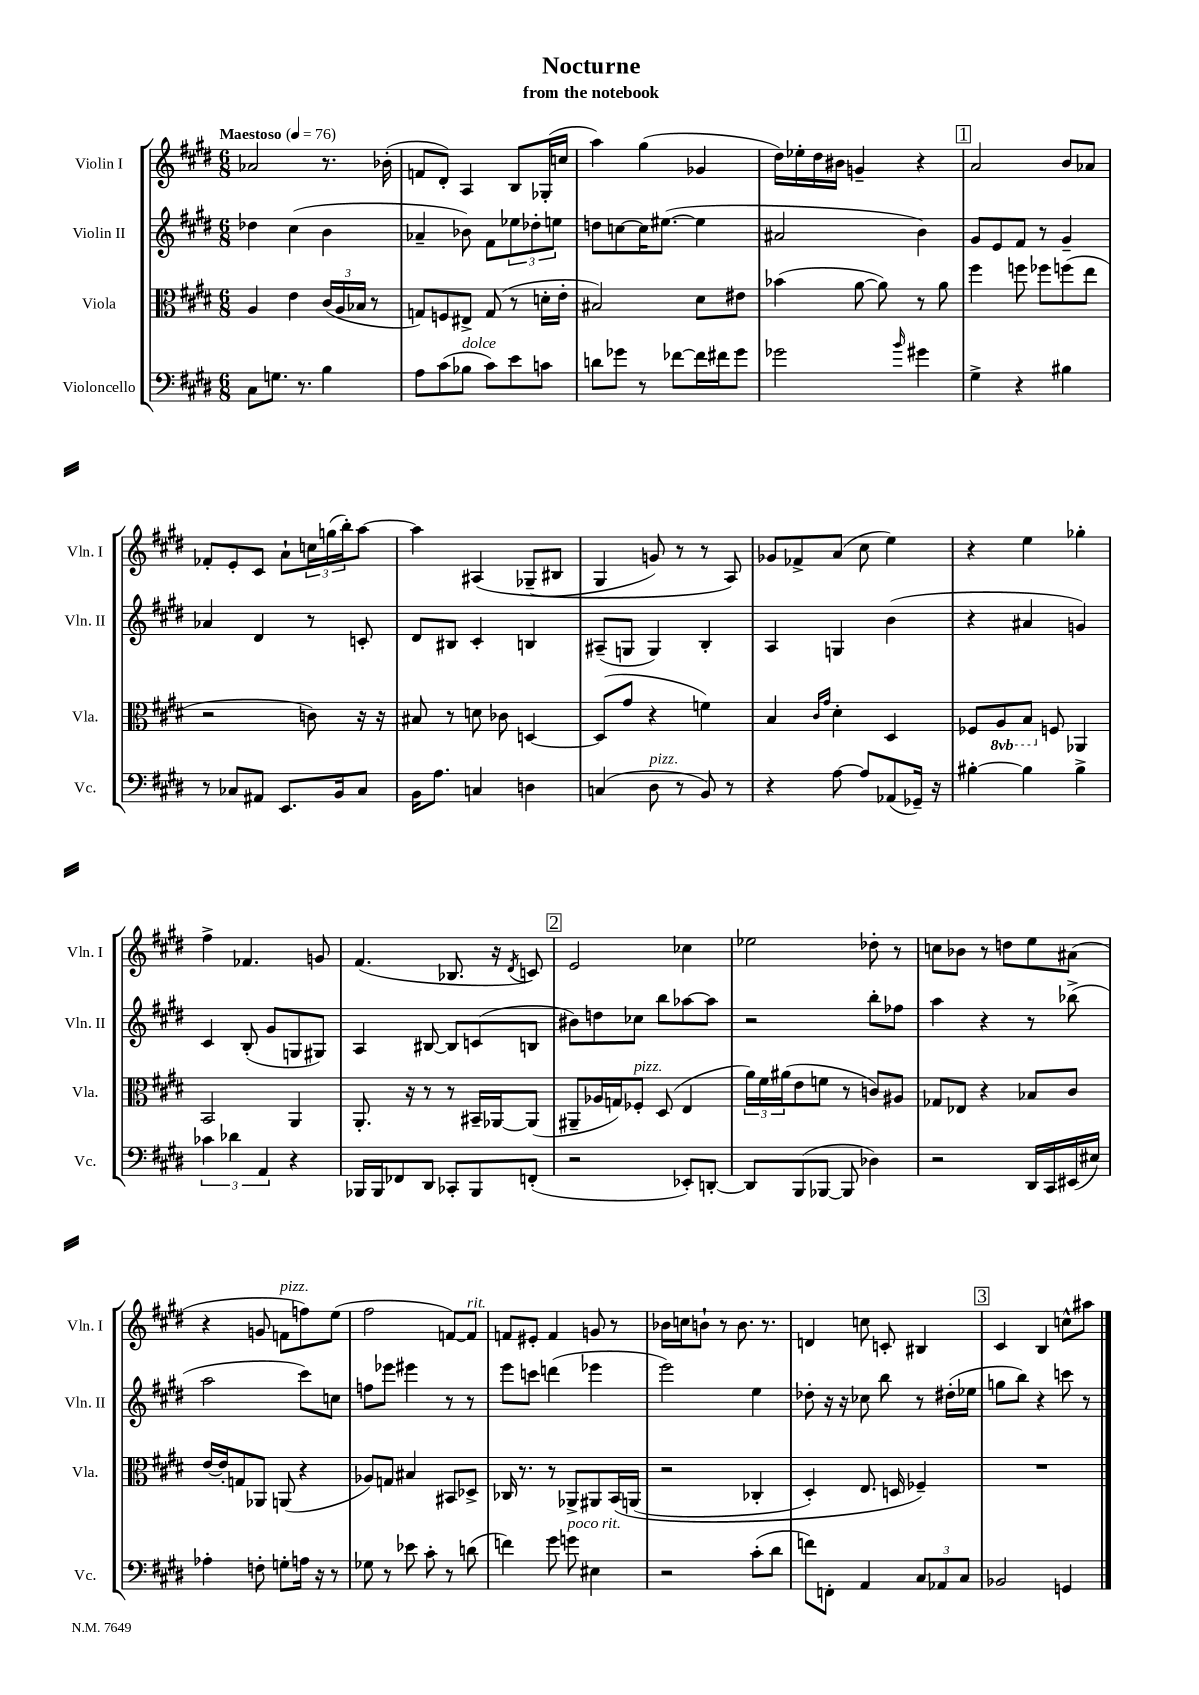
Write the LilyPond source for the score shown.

\header { title = "Nocturne" subtitle = "from the notebook" }
<<
\new StaffGroup <<
\new Staff = "s0" \with { instrumentName = "Violin I" shortInstrumentName = "Vln. I" } {
    \clef treble \key e \major \numericTimeSignature \time 6/8 \tempo "Maestoso" 4 = 76
    aes'2 r8. bes'16-.( |
    f'8 dis'8-.) a4 b8 ges16-.( c''16 |
    a''4) gis''4( ges'4 |
    dis''16) ees''16-. dis''16 bis'16 g'4-- r4 |
    \mark \markup { \box "1" } a'2 b'8 aes'8 |
    fes'8-. e'8-. cis'8 a'8-! \tuplet 3/2 { c''16 g''16( b''16-.) } a''8~ |
    a''4 ais4\( ges8--( bis8 |
    gis4 g'8) r8 r8 a8\) |
    ges'8 fes'8-> a'8( cis''8 e''4) |
    r4 e''4 ges''4-. |
    fis''4-> fes'4. g'8 |
    fis'4.( bes8. r16 \acciaccatura { dis'8 } c'8) |
    \mark \markup { \box "2" } e'2 ces''4 |
    ees''2 des''8-. r8 |
    c''8 bes'8 r8 d''8 e''8 ais'8( |
    r4 g'8 f'8^\markup { \italic "pizz." } f''8) e''8( |
    fis''2 f'8~) f'8^\markup { \italic "rit." } |
    f'8 eis'8-. f'4 g'8 r8 |
    bes'16 c''16 b'8-! r8 b'8. r8. |
    d'4 c''8 c'8-. bis4 |
    \mark \markup { \box "3" } cis'4 b4 c''8-^ ais''8 \bar "|." |
}
\new Staff = "s1" \with { instrumentName = "Violin II" shortInstrumentName = "Vln. II" } {
    \clef treble \key e \major \numericTimeSignature \time 6/8
    des''4 cis''4( b'4 |
    aes'4-- bes'8) fis'8 \tuplet 3/2 { ees''8 des''8-. e''8 } |
    d''8 c''8~ c''16 eis''8.~( eis''4 |
    ais'2 b'4) |
    \mark \markup { \box "1" } gis'8 e'8 fis'8 r8 gis'4-- |
    aes'4 dis'4 r8 c'8-. |
    dis'8 bis8 cis'4-. b4 |
    ais8--( g8 g4) b4-. |
    a4 g4 b'4( |
    r4 ais'4 g'4) |
    cis'4 b8-.( gis'8 g8 gis8) |
    a4 bis8~ bis8 c'8( b8 |
    \mark \markup { \box "2" } bis'8) d''8 ces''8 b''8 aes''8~ aes''8 |
    r2 b''8-. fes''8 |
    a''4 r4 r8 bes''8->( |
    a''2 cis'''8) c''8 |
    f''8 ees'''8 eis'''4 r8 r8 |
    e'''8 c'''8 d'''4( ees'''4 |
    e'''2) e''4 |
    des''8-. r16 r16 ces''8 b''8 r8 dis''16-.( ees''16 |
    \mark \markup { \box "3" } g''8 b''8) r4 c'''8 r8 \bar "|." |
}
\new Staff = "s2" \with { instrumentName = "Viola" shortInstrumentName = "Vla." } {
    \clef alto \key e \major \numericTimeSignature \time 6/8 \set Staff.ottavationMarkups = #ottavation-simple-ordinals
    a4 e'4 \tuplet 3/2 { cis'16( a16 bes16 } r8 |
    g8) f8 eis8-> g8( r8 d'16-. e'16-. |
    bis2) dis'8 eis'8 |
    bes'4( a'8~ a'8) r8 a'8 |
    \mark \markup { \box "1" } fis''4 f''8 fes''8 f''8( e''8 |
    r2 c'8) r16 r16 |
    bis8 r8 d'8 ces'8 d4~ |
    d8( gis'8 r4 f'4) |
    b4 \grace { cis'16 gis'16 } dis'4-. dis4 |
    fes8 \ottava #-1 a,8 b,8 \ottava #0 f8 aes,4 |
    b,2 a,4 |
    a,8.-. r16 r8 r8 bis,16-- aes,16~ aes,8( |
    \mark \markup { \box "2" } ais,8-- aes16 g16) fes8-.^\markup { \italic "pizz." } dis8( e4 |
    \tuplet 3/2 { a'16) fis'16 ais'16( } e'8 f'8 r8 c'8) ais8 |
    ges8 ees8 r4 bes8 cis'8 |
    e'16~ e'16-. g8 aes,8 a,8( r4 |
    aes8) g8 bis4 bis,8 des8-> |
    ces16 r8. r8 aes,8-> ais,8 b,16\( a,16( |
    r2 ces4-. |
    dis4-.) e8. d16 fes4--\) |
    \mark \markup { \box "3" } R2. \bar "|." |
}
\new Staff = "s3" \with { instrumentName = "Violoncello" shortInstrumentName = "Vc." } {
    \clef bass \key e \major \numericTimeSignature \time 6/8
    cis8 g8. r8. b4 |
    a8 cis'8( bes8^\markup { \italic "dolce" } cis'8) e'8 c'8 |
    d'8 ges'8 r8 fes'8~ fes'16 fis'16 ges'8 |
    ges'2 \grace { b'16 } gis'4 |
    \mark \markup { \box "1" } gis4-> r4 bis4 |
    r8 ces8 ais,8 e,8. b,16 ces8 |
    b,16 a8. c4 d4 |
    c4( dis8^\markup { \italic "pizz." } r8 b,8) r8 |
    r4 a8~ a8 aes,8( ges,16--) r16 |
    bis4~-. bis4 bis4-> |
    \tuplet 3/2 { ces'4 des'4 a,4 } r4 |
    bes,,16 bes,,16 fes,8 dis,8 ces,8-. bes,,8 f,8-.( |
    \mark \markup { \box "2" } r2 ees,8-.) d,8~-. |
    d,8 b,,8( bes,,8~ bes,,8 des4) |
    r2 dis,16 cis,16 eis,16( eis16) |
    aes4-. f8-. g8-. a16 r16 r8 |
    ges8 r8 ees'8 cis'8-. r8 d'8( |
    f'4) gis'8 g'8^\markup { \italic "poco rit." } eis4 |
    r2 cis'8-.( dis'8 |
    f'8) f,8-. a,4 \tuplet 3/2 { cis8 aes,8 cis8 } |
    \mark \markup { \box "3" } bes,2 g,4 \bar "|." |
}
>>
>>
\layout { \context { \Score \remove "Bar_number_engraver" } }
